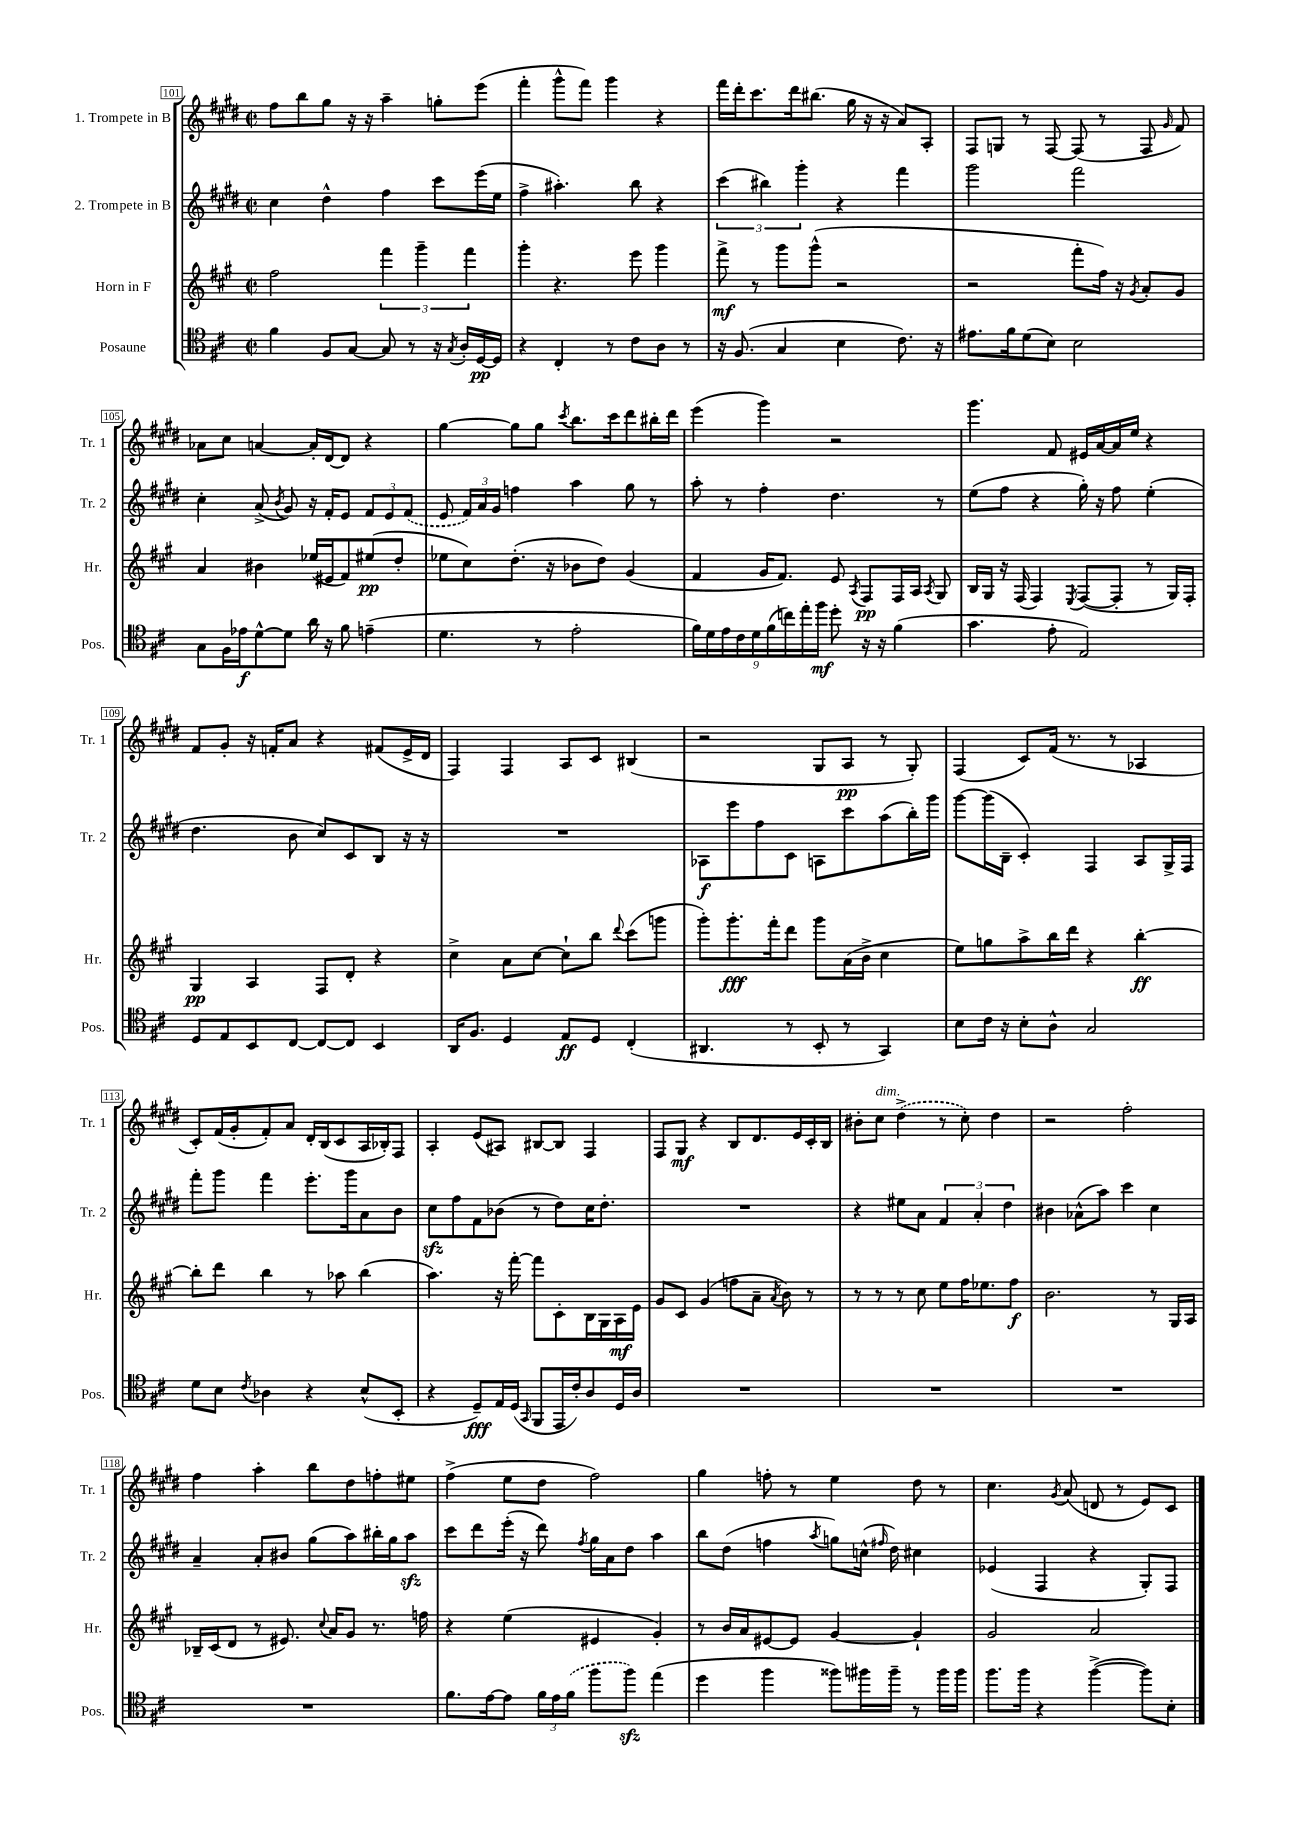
<<
\new StaffGroup <<
\new Staff = "s0" \with { instrumentName = "1. Trompete in B" shortInstrumentName = "Tr. 1" } {
    \clef treble \key e \major \defaultTimeSignature \time 2/2
    \autoBeamOff fis''8[ b''8 gis''8] r16 r16 a''4-- g''8[-. e'''8]( |
    fis'''4-. gis'''8[-^ fis'''8]) gis'''4 r4 |
    fis'''16[ dis'''16-. cis'''8. dis'''16 bis''8.]( gis''16 r16 r16 a'8[) a8]-. |
    fis8[ g8] r8 fis8~ fis8( r8 fis8 \grace { gis'16 } fis'8) |
    aes'8[ cis''8] a'4~ a'16[-. dis'16~ dis'8] r4 |
    gis''4~ gis''8[ gis''8] \acciaccatura { cis'''8 } b''8.[ cis'''16 dis'''8 bis''16-. dis'''16] |
    e'''4( gis'''4) r2 |
    gis'''4. fis'8 eis'16[ a'16~ a'16 e''16] r4 |
    fis'8[ gis'8]-. r16 f'16[-. a'8] r4 fis'8[( e'16-> dis'16] |
    fis4) fis4 a8[ cis'8] bis4( |
    r2 gis8[ a8]\pp r8 gis8-.) |
    fis4( cis'8[) fis'16]( r8. r8 aes4 |
    cis'8[-.) fis'16( gis'16-. fis'8-.) a'8] dis'16[-. b16( cis'8 a16 bes16-.) fis8] |
    a4-. e'8[( ais8]) bis8[~ bis8] fis4 |
    fis8[ gis8]\mf r4 b8[ dis'8. e'16 cis'16-. b16] |
    bis'8[-. cis''8]^\markup { \italic "dim." } \once \slurDashed dis''4->( r8 cis''8-.) dis''4 |
    r2 fis''2-. |
    fis''4 a''4-. b''8[ dis''8 f''8-. eis''8] |
    fis''4->( e''8[ dis''8] fis''2) |
    gis''4 f''8-. r8 e''4 dis''8 r8 |
    cis''4. \acciaccatura { gis'8 } a'8( d'8 r8 e'8[) cis'8] \bar "|." |
}
\new Staff = "s1" \with { instrumentName = "2. Trompete in B" shortInstrumentName = "Tr. 2" } {
    \clef treble \key e \major \defaultTimeSignature \time 2/2
    \autoBeamOff cis''4 dis''4-^ fis''4 cis'''8[ e'''16( e''16] |
    fis''4-> ais''4.-.) b''8 r4 |
    \tuplet 3/2 { cis'''4( bis''4) gis'''4-. } r4 fis'''4 |
    gis'''2 fis'''2 |
    cis''4-. a'8->( \acciaccatura { b'8 } gis'8) r16 fis'16[-. e'8] \tuplet 3/2 { fis'8[ e'8 \once \slurDashed fis'8]( } |
    e'8 \tuplet 3/2 { fis'16[) a'16 gis'16] } f''4 a''4 gis''8 r8 |
    a''8-. r8 fis''4-. dis''4. r8 |
    e''8[( fis''8] r4 gis''16-.) r16 fis''8 e''4-.( |
    dis''4. b'8 cis''8[) cis'8 b8] r16 r16 |
    R1 |
    aes8[\f e'''8 fis''8 cis'8] a8[ cis'''8 a''8( b''16-.) gis'''16] |
    gis'''8[~ gis'''16( b16]-- cis'4-.) fis4 a8[ gis16-> fis16] |
    fis'''8[-. gis'''8] fis'''4 e'''8.[-. gis'''16 a'8 b'8] |
    cis''8[\sfz fis''8 fis'8 bes'8]( r8 dis''8[) cis''16 dis''8.]-. |
    R1 |
    r4 eis''8[ a'8] \tuplet 3/2 { fis'4 a'4-. dis''4 } |
    bis'4 aes'8[-^( a''8]) cis'''4 cis''4 |
    a'4-- a'8[-. bis'8] gis''8[( a''8) bis''16-. gis''16 a''8]\sfz |
    cis'''8[ dis'''8 e'''16]-.( r16 dis'''8) \acciaccatura { fis''8 } gis''16[ a'16 dis''8] a''4 |
    b''8[ dis''8]( f''4 \acciaccatura { a''8 } g''8[) c''16]-^( \grace { fis''16 } dis''16) cis''4 |
    ees'4( fis4 r4 gis8[-.) fis8] \bar "|." |
}
\new Staff = "s2" \with { instrumentName = "Horn in F" shortInstrumentName = "Hr." } {
    \clef treble \key a \major \defaultTimeSignature \time 2/2
    \autoBeamOff fis''2 \tuplet 3/2 { fis'''4 gis'''4-- fis'''4 } |
    gis'''4-. r4. e'''8 gis'''4 |
    fis'''8->\mf r8 gis'''8[ gis'''8]-^( r2 |
    r2 fis'''8[-. fis''16]) r16 \acciaccatura { gis'8 } a'8[-. gis'8] |
    a'4 bis'4 ees''16[( eis'16 fis'8) eis''8\pp( d''8]-. |
    ees''8[ cis''8) d''8.]-.( r16 bes'8[ d''8]) gis'4( |
    fis'4 gis'16[ fis'8.]) e'8 \acciaccatura { a8 } fis8[\pp fis16 a16] \acciaccatura { a8 } gis8 |
    b16[ gis16] r16 fis16( fis4) \acciaccatura { e8 } fis8[~( fis8]-. r8 gis16[) fis16]-. |
    gis4\pp a4 fis8[ d'8]-. r4 |
    cis''4-> a'8[ cis''8]~ cis''8[-! b''8] \appoggiatura { d'''8 } cis'''8[( g'''8] |
    gis'''8[-.) gis'''8.-.\fff fis'''16-. d'''8] gis'''8[ a'16( b'16]-> cis''4 |
    e''8[) g''8 a''8-> b''16 d'''16] r4 b''4~-.\ff |
    b''8[-. d'''8] b''4 r8 aes''8 b''4( |
    a''4.) r16 fis'''16~-. fis'''8[ cis'8-. b16 gis16 a16\mf e'16] |
    gis'8[ cis'8] gis'4( f''8[ a'8]-- \acciaccatura { a'8 } b'8) r8 |
    r8 r8 r8 cis''8 e''8[ fis''16 ees''8. fis''8]\f |
    b'2. r8 gis16[ a16] |
    bes16[-- cis'16( d'8] r8 eis'8.) \appoggiatura { cis''8 } a'16[ gis'8] r8. f''16 |
    r4 e''4( eis'4 gis'4-.) |
    r8 b'16[ a'16 eis'8~ eis'8] gis'4~ gis'4-! |
    gis'2 a'2 \bar "|." |
}
\new Staff = "s3" \with { instrumentName = "Posaune" shortInstrumentName = "Pos." } {
    \clef tenor \key d \major \defaultTimeSignature \time 2/2
    \autoBeamOff fis'4 fis8[ g8]~ g8 r8 r16 \acciaccatura { g8 } a16[-. d16~\pp d16] |
    r4 cis4-. r8 cis'8[ a8] r8 |
    r16 fis8.( g4 b4 cis'8.) r16 |
    eis'8.[ fis'16 d'8( b8]) b2 |
    g8[ fis16 ees'16\f d'8~-^ d'8] a'16 r16 fis'8 e'4--( |
    d'4. r8 e'2-. |
    \tuplet 9/8 { fis'16[) d'16 e'16 cis'16 d'16 fis'16( c''16) e''16-. fis''16]\mf } d''8-. r16 r16 fis'4( |
    g'4. e'8-. e2) |
    d8[ e8 b,8 cis8]~ cis8[~ cis8] b,4 |
    a,16[ fis8.] d4 e8[\ff d8] cis4-.( |
    ais,4. r8 b,8-. r8 g,4) |
    b8[ cis'16] r16 b8[-. a8]-^ g2 |
    d'8[ b8] \acciaccatura { cis'8 } aes4 r4 b8[-^( b,8]-. |
    r4 d8[--\fff) e16 d16]( \grace { g,16 } fis,8[ e,16 cis'16-.) a8 d16 a16] |
    R1 |
    R1 |
    R1 |
    R1 |
    fis'8.[ e'16~ e'8] \tuplet 3/2 { fis'16[ e'16 \once \slurDashed fis'16]( } fis''8[ fis''8]\sfz) e''4( |
    d''4 fis''4 fisis''8[) fis''16 fis''16]-- r8 fis''16[ fis''16] |
    fis''8.[ fis''16] r4 fis''4~->( fis''8[) b8]-. \bar "|." |
}
>>
>>
\layout { \context { \Score currentBarNumber = #101 \override BarNumber.stencil = #(make-stencil-boxer 0.1 0.3 ly:text-interface::print) } }
